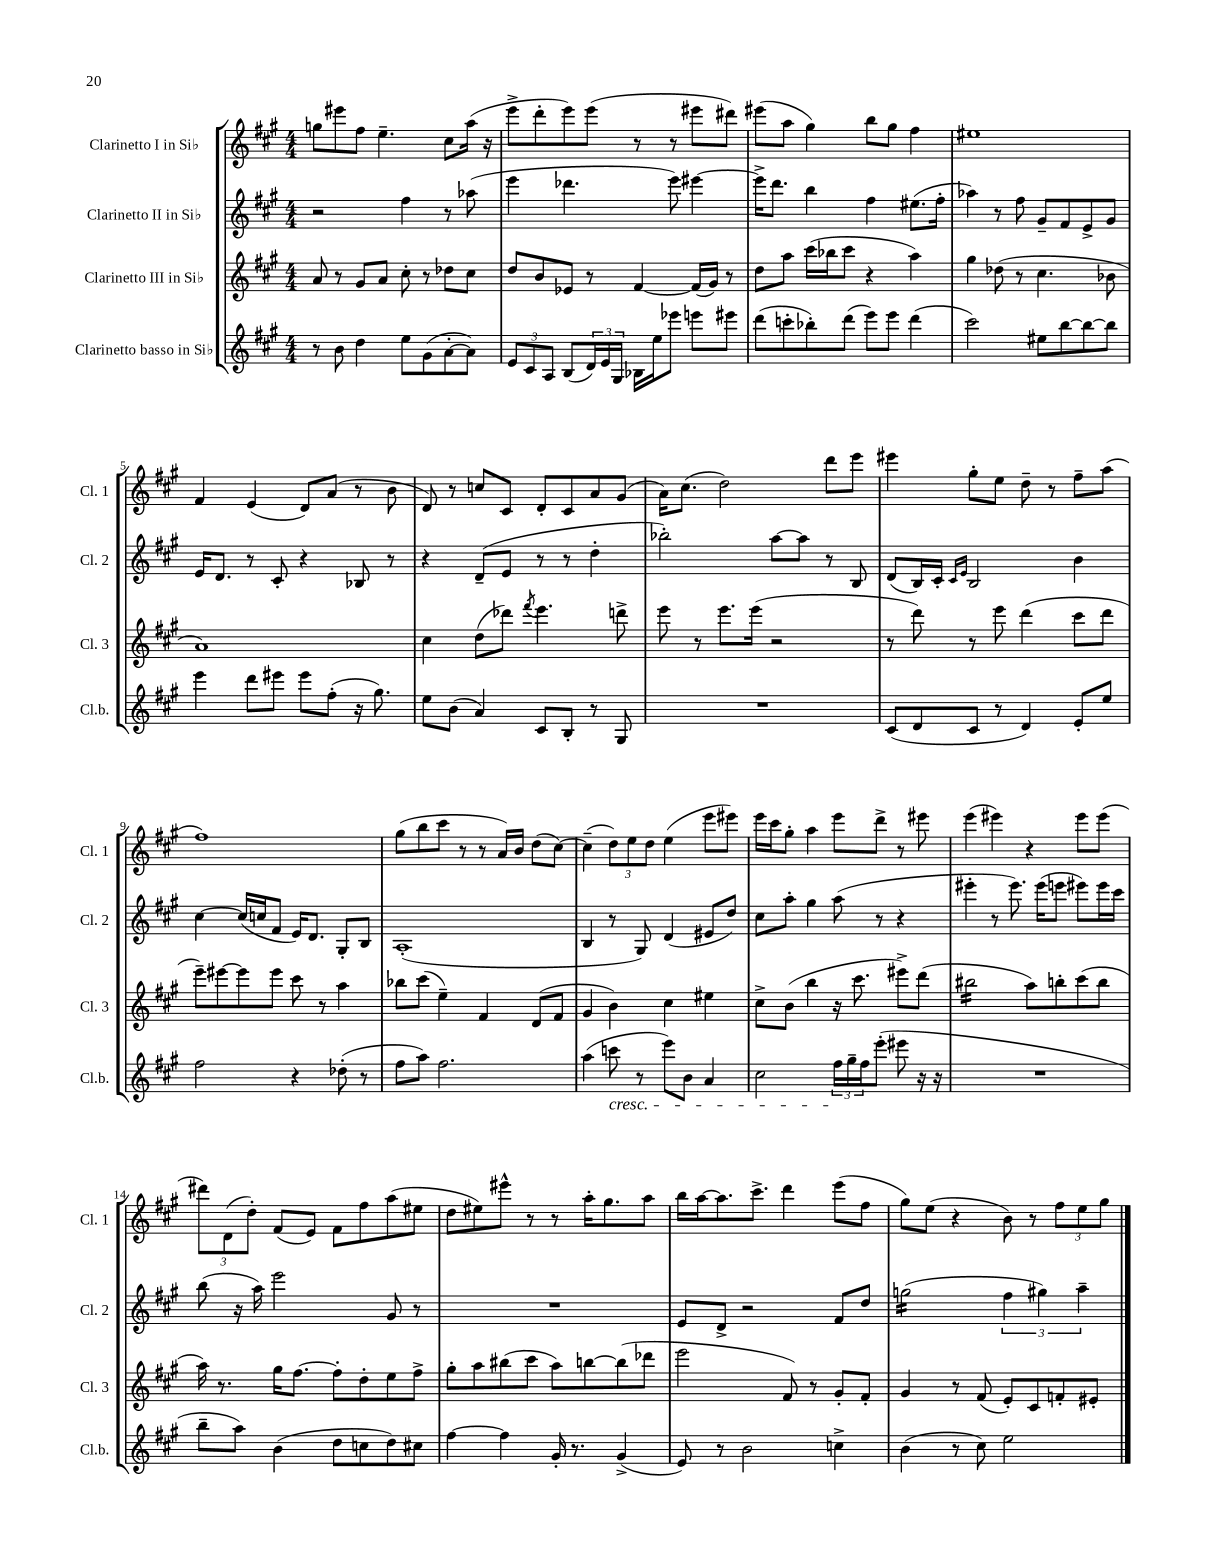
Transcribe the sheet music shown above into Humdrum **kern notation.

**kern	**kern	**kern	**kern
*staff4	*staff3	*staff2	*staff1
*clefG2	*clefG2	*clefG2	*clefG2
*k[f#c#g#]	*k[f#c#g#]	*k[f#c#g#]	*k[f#c#g#]
*M4/4	*M4/4	*M4/4	*M4/4
8r	8a/	2r	8gg\L
8b\	8r	.	8eee#\
4dd\	8g#/L	.	8ff#\J
.	8a/J	.	4.ee~\
8ee\L	8cc#'\	4ff#\	.
(8g#\	8r	.	.
[8a'\	8dd-\L	8r	8cc#\L
8a\]J)	8cc#\J	(8aa-\	(16aa\Jk
.	.	.	16r
=	=	=	=
12e/L	8dd/L	4eee\	8eee^\L
12c#/	.	.	.
.	8b/	.	8ddd'\
12A/J	.	.	.
(8B/L	8e-/J	4.ddd-\	8eee\)
24d/L)	8r	.	(8eee\J
24e/	.	.	.
24G#/JJ	.	.	.
16B-\LL	[4f#/	.	8r
16ee\J	.	.	.
8eee-\J	.	8eee\)	8r
8eee\L	(16f#/]LL	[4eee#\	8eee#\L
.	16g#/JJ)	.	.
8eee#\J	8r	.	8ddd#\J)
=	=	=	=
(8ddd\L	8dd\L	16eee#^\]LK	(8eee#\L
.	.	8.ddd\J	.
8ccc'\	8aa\J	.	8aa\J
8bb-'\)	(16ccc#\LL	4bb\	4gg#\)
.	16bb-\J	.	.
(8ddd\J	8ccc#\J	.	.
8eee\L)	4r	4ff#\	8bb\L
8eee\J	.	.	8gg#\J
(4ddd\	4aa\)	(8.ee#\L	4ff#\
.	.	16ff#'\Jk	.
=	=	=	=
2ccc#\)	4gg#\	4aa-\)	1ee#
.	(8dd-\	8r	.
.	8r	8ff#\	.
8ee#\L	4.cc#\	8g#~/L	.
[8bb\	.	8f#/	.
8bb\_	.	8e^/	.
8bb\]J	8b-\	8g#/J	.
=	=	=	=
4eee\	1a)	16e/LK	4f#/
.	.	8.d/J	.
8ddd\L	.	8r	(4e/
8eee#\J	.	8c#'/	.
8eee#\L	.	4r	8d/L)
(8ff#'\J	.	.	(8a/J
16r	.	8B-/	8r
8.gg#\)	.	.	.
.	.	8r	8b\
=	=	=	=
8ee\L	4cc#\	4r	8d/)
(8b\J	.	.	8r
4a/)	(8dd\L	(8d~/L	8cc/L
.	8ddd-\J)	8e/J	8c#/J
.	8qfff#/	.	.
8c#/L	4.eee\	8r	8d'/L
8B'/J	.	8r	8c#/
8r	.	4dd'\	8a/
8G#/	8ddd^\	.	(8g#/J
=	=	=	=
1r	8eee\	2bb-'\)	16a\LK)
.	.	.	(8.cc#\J
.	8r	.	.
.	8.eee\L	.	2dd\)
.	(16eee\Jk	.	.
.	2r	[8aa\L	.
.	.	8aa\]J	.
.	.	8r	8ddd\L
.	.	8B/	8eee\J
=	=	=	=
(8c#/L	8r	(8d/L	4eee#\
8d/	8ddd\)	16B/L)	.
.	.	16c#'/JJ	.
.	.	16qqc#/LL	.
.	.	16qqe/JJ	.
8c#/J	8r	2B/	8gg#'\L
8r	8eee\	.	8ee\J
4d/)	(4ddd\	.	8dd~\
.	.	.	8r
8e'/L	8ccc#\L	4b\	8ff#~\L
8ee/J	8ddd\J	.	(8aa\J
=	=	=	=
2ff#\	8eee~\L)	[4cc#\	1ff#)
.	[8eee#\	.	.
.	8eee#\]	(16cc#/]LL	.
.	.	16cc/J	.
.	8eee#\J	8f#/J	.
4r	8ccc#\	16e/LK)	.
.	.	8.d/J	.
.	8r	.	.
(8dd-'\	4aa\	8G#'/L	.
8r	.	8B/J	.
=	=	=	=
8ff#\L	8bb-\L	(1A'	(8gg#\L
8aa\J)	(8ccc#\J	.	8bb\
2.ff#\	4ee~\)	.	8ccc#\J
.	.	.	8r
.	4f#/	.	8r
.	.	.	16a/LL)
.	.	.	16b/JJ
.	(8d/L	.	(8dd\L
.	8f#/J	.	[8cc#\J)
=	=	=	=
(4aa\	4g#/	4B/	(4cc#~\]
8ccc\	4b\)	8r	12dd\L)
.	.	.	12ee\
8r	.	8G#/)	.
.	.	.	12dd\J
8eee\L)	4cc#\	(4d/	(4ee\
8b\J	.	.	.
4a/	4ee#\	8e#/L	8eee\L
.	.	8dd/J)	8eee#\J)
=	=	=	=
2cc#\	8cc#^\L	8cc#\L	16eee\LL
.	.	.	16ccc#\J
.	(8b\J	8aa'\J	8gg#'\J
.	4bb\	4gg#\	4aa\
24ff#\LL	16r	(8aa\	8eee\L
24gg#~\	.	.	.
.	8.ccc#\	.	.
24ff#\J	.	.	.
(8eee'\J	.	8r	8ddd^\J
8eee#\	8eee#^\L)	4r	8r
16r	(8ddd\J	.	8eee#\
16r	.	.	.
=	=	=	=
1r	2bb#\	4eee#'\	(4eee\
.	.	8r	4eee#\)
.	.	8.eee#\)	.
.	8aa\L)	.	4r
.	.	(16eee#\LK	.
.	8bb'\	8eee\J	.
.	(8ccc#\	8eee#\L)	8eee#\L
.	8bb\J	16eee#\L	(8eee#\J
.	.	16ccc#\JJ	.
=	=	=	=
8bb~\L	16aa\)	(8bb\	12ddd#\L)
.	8.r	.	.
.	.	.	(12d\
8aa\J)	.	16r	.
.	.	.	12dd'\J)
.	.	16aa\)	.
(4b\	16gg#\LK	2eee\	(8f#/L
.	[8.ff#\J	.	.
.	.	.	8e/J)
8dd\L	8ff#'\]L	.	8f#\L
8cc\	8dd'\	.	8ff#\
8dd\)	8ee\	8g#/	(8aa\
8cc#\J	8ff#^\J	8r	8ee#\J
=	=	=	=
[4ff#\	8gg#'\L	1r	8dd\L
.	8aa\	.	8ee#\)
4ff#\]	(8bb#\	.	8eee#^^\J
.	8ccc#\J	.	8r
16g#'/	8aa\L)	.	8r
8.r	.	.	.
.	[8bb\	.	16aa'\LK
.	.	.	8.gg#\
(4g#^/	(8bb\]	.	.
.	8ddd-\J	.	8aa\J
=	=	=	=
8e/)	2eee\	8e/L	16bb\LL
.	.	.	[16aa\J
8r	.	8d^/J	8.aa\]
2b\	.	2r	.
.	.	.	8.ccc#^\J
.	8f#/)	.	4ddd\
.	8r	.	.
4cc^\	8g#'/L	8f#/L	(8eee\L
.	8f#'/J	8dd/J	8ff#\J
=	=	=	=
(4b\	4g#/	(2gg\	8gg#\L)
.	.	.	(8ee\J
8r	8r	.	4r
8cc#\)	(8f#/	.	.
2ee\	8e'/L)	6ff#\	8b\)
.	8c#/	.	8r
.	.	6gg#\)	.
.	8f'/	.	12ff#\L
.	.	6aa~\	12ee\
.	8e#'/J	.	.
.	.	.	12gg#\J
==	==	==	==
*-	*-	*-	*-
